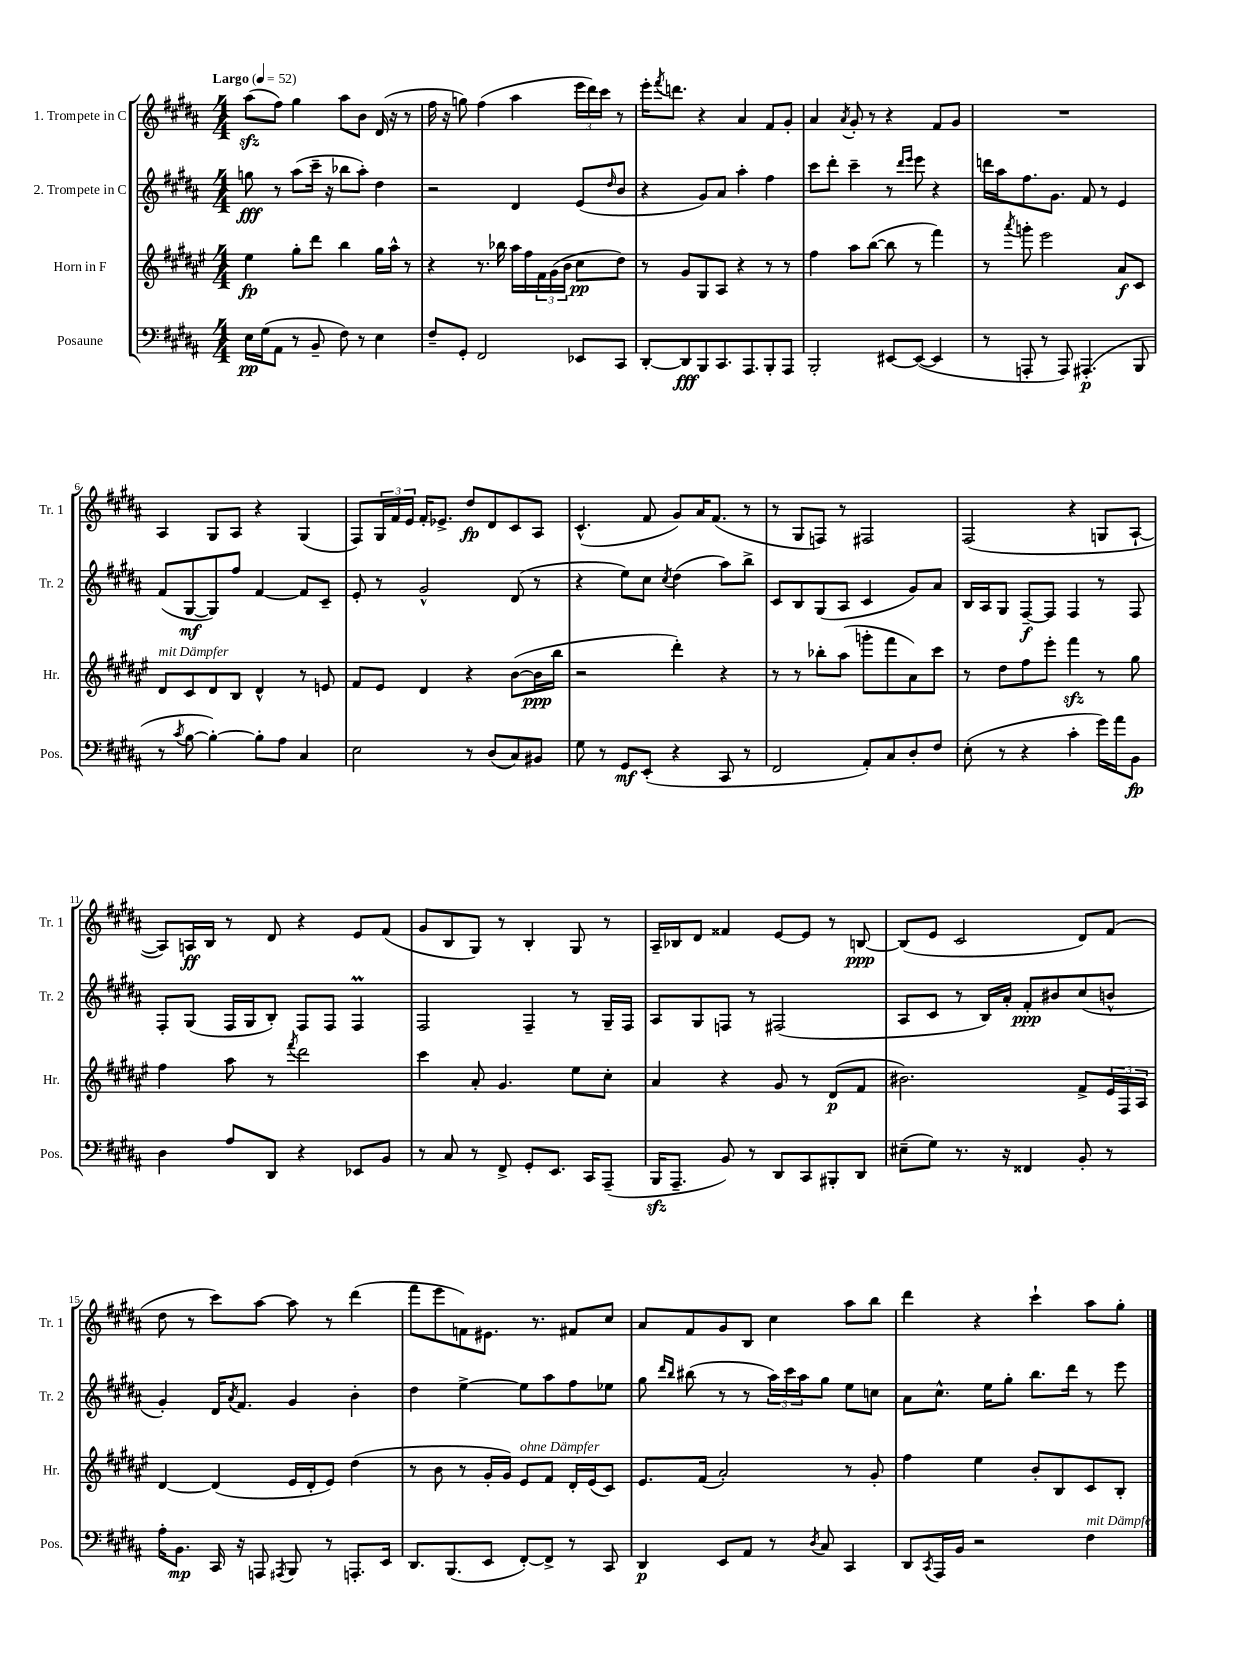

**kern	**dynam	**kern	**dynam	**kern	**dynam	**kern	**dynam
*part4	*part4	*part3	*part3	*part2	*part2	*part1	*part1
*staff4	*staff4	*staff3	*staff3	*staff2	*staff2	*staff1	*staff1
*I"Posaune	*	*I"Horn in F	*	*I"2. Trompete in C	*	*I"1. Trompete in C	*
*I'Pos.	*	*I'Hr.	*	*I'Tr. 2	*	*I'Tr. 1	*
*clefF4	*	*clefG2	*	*clefG2	*	*clefG2	*
*k[f#c#g#d#a#]	*	*k[f#c#g#d#a#e#]	*	*k[f#c#g#d#a#]	*	*k[f#c#g#d#a#]	*
*M4/4	*	*M4/4	*	*M4/4	*	*M4/4	*
*MM52	*	*MM52	*	*MM52	*	*MM52	*
=1	=1	=1	=1	=1	=1	=1	=1
!	!	!	!	!	!	!LO:TX:a:B:t=Largo	!
16E\LL	pp	4ee#\	fp	8ggn\	fff	(8aa#zz\L	.
(16G#\J	.	.	.	.	.	.	.
8AA#\J	.	.	.	8r	.	8ff#\J)	.
8r	.	8gg#'\L	.	(8aa#\L	.	4gg#\	.
8BB~/	.	8ddd#\J	.	16ccc#~\Jk	.	.	.
.	.	.	.	16r	.	.	.
8F#\)	.	4bb\	.	8bb-X\L	.	8aa#\L	.
8r	.	.	.	8aa#'\J)	.	8b\J	.
4E\	.	16gg#\LL	.	4dd#\	.	(16d#/	.
.	.	16aa#^^\JJ	.	.	.	16r	.
.	.	8r	.	.	.	8r	.
=2	=2	=2	=2	=2	=2	=2	=2
8F#~/L	.	4r	.	2r	.	16ff#\	.
.	.	.	.	.	.	16r	.
8GG#'/J	.	.	.	.	.	8ggn\)	.
2FF#/	.	8.r	.	.	.	(4ff#\	.
.	.	16bb-X\	.	.	.	.	.
.	.	16aa#\LL	.	4d#/	.	4aa#\	.
.	.	16ff#\	.	.	.	.	.
.	.	24f#\	.	.	.	.	.
.	.	(24g#\	.	.	.	.	.
.	.	24b\JJ	.	.	.	.	.
8EE-X/L	.	8cc#\L	pp	(8e/L	.	24eee\LL	.
.	.	.	.	.	.	24ddd#\)	.
.	.	.	.	.	.	24ccc#\JJ	.
.	.	.	.	16qqdd#/	.	.	.
8CC#/J	.	8dd#\J)	.	8b/J	.	8r	.
=3	=3	=3	=3	=3	=3	=3	=3
[8DD#'/L	.	8r	.	4r	.	16eee'\KL	.
.	.	.	.	.	.	8qfff#/	.
.	.	.	.	.	.	8.dddn\J	.
8DD#/]	fff	8g#/L	.	.	.	.	.
8BBB/	.	8G#/	.	8g#/L)	.	4r	.
8.CC#/	.	8A#/J	.	8a#/J	.	.	.
.	.	4r	.	4aa#'\	.	4a#/	.
8.AAA#/	.	.	.	.	.	.	.
8BBB'/	.	8r	.	4ff#\	.	8f#/L	.
8AAA#/J	.	8r	.	.	.	8g#'/J	.
=4	=4	=4	=4	=4	=4	=4	=4
2BBB'/	.	4ff#\	.	8ccc#\L	.	4a#/	.
.	.	.	.	8ddd#'\J	.	.	.
.	.	.	.	.	.	8qa#/	.
.	.	8aa#\L	.	4ccc#~\	.	8g#'/	.
.	.	([8bb\J	.	.	.	8r	.
[8EE#X/L	.	8bb\]	.	8r	.	4r	.
.	.	.	.	16qqddd#/LL	.	.	.
.	.	.	.	16qqeee/JJ	.	.	.
(8EE#/J_	.	8r	.	8eee\	.	.	.
4EE#/]	.	4fff#\)	.	4r	.	8f#/L	.
.	.	.	.	.	.	8g#/J	.
=5	=5	=5	=5	=5	=5	=5	=5
8r	.	8r	.	16dddn\LL	.	1r	.
.	.	.	.	16aa#\J	.	.	.
.	.	8qaaa#/	.	.	.	.	.
8AAAn'/	.	8gggn'\	.	8.ff#\	.	.	.
8r	.	2eee#\	.	.	.	.	.
.	.	.	.	8.g#\J	.	.	.
8AAA/)	.	.	.	.	.	.	.
(4.AAA#X'/	p	.	.	8f#/	.	.	.
.	.	.	.	8r	.	.	.
.	.	8a#/L	f	4e/	.	.	.
8BBB/	.	8c#/J	.	.	.	.	.
!!LO:LB:g=z
=6	=6	=6	=6	=6	=6	=6	=6
!	!	!LO:TX:a:i:t=mit Dämpfer	!	!	!	!	!
8r	.	8d#/L	.	(8f#/L	.	4A#/	.
8qc#/	.	.	.	.	.	.	.
[8B\	.	8c#/	.	[8G#/	mf	.	.
4B'\_)	.	8d#/	.	8G#/])	.	8G#/L	.
.	.	8B/J	.	8ff#/J	.	8A#/J	.
8B'\L]	.	4d#^^/	.	[4f#/	.	4r	.
8A#\J	.	.	.	.	.	.	.
4C#/	.	8r	.	8f#/L]	.	(4G#/	.
.	.	8en/	.	8c#~/J	.	.	.
=7	=7	=7	=7	=7	=7	=7	=7
2E\	.	8f#/L	.	8e'/	.	8F#/L)	.
.	.	8e#/J	.	8r	.	24G#/L	.
.	.	.	.	.	.	24f#/	.
.	.	.	.	.	.	24e/JJ	.
.	.	4d#/	.	2g#^^/	.	16f#'/KL	.
.	.	.	.	.	.	8.e-X^/J	.
8r	.	4r	.	.	.	8dd#/L	fp
(8D#/L	.	.	.	.	.	8d#/	.
8C#/)	.	([8b\L	.	(8d#/	.	8c#/	.
8BB#X/J	.	16b\L]	ppp	8r	.	8A#/J	.
.	.	16bb\JJ	.	.	.	.	.
=8	=8	=8	=8	=8	=8	=8	=8
8G#\	.	2r	.	4r	.	(4.c#^^/	.
8r	.	.	.	.	.	.	.
8GG#/L	mf	.	.	8ee\L)	.	.	.
(8EE'/J	.	.	.	8cc#\J	.	8f#/	.
.	.	.	.	8qcc#/	.	.	.
4r	.	4ddd#'\)	.	(4dd#\	.	8g#/L)	.
.	.	.	.	.	.	16a#/K	.
.	.	.	.	.	.	(8.f#/J	.
8CC#/	.	4r	.	8aa#\L)	.	.	.
8r	.	.	.	8bb^\J	.	8r	.
=9	=9	=9	=9	=9	=9	=9	=9
2FF#/	.	8r	.	8c#/L	.	8r	.
.	.	8r	.	8B/	.	8G#/L	.
.	.	8bb-X'\L	.	(8G#/	.	8Fn/J)	.
.	.	(8aa#\J	.	8A#/J	.	8r	.
8AA#'/L)	.	8gggn'\L	.	4c#/	.	2F#X/	.
8C#/	.	8fff#\	.	.	.	.	.
8D#'/	.	8a#\)	.	8g#/L)	.	.	.
8F#/J	.	8ccc#\J	.	8a#/J	.	.	.
=10	=10	=10	=10	=10	=10	=10	=10
(8E'\	.	8r	.	16B/LL	.	(2F#/	.
.	.	.	.	16A#/J	.	.	.
8r	.	8dd#\L	.	8G#/J	.	.	.
4r	.	8ff#\	.	[8F#~/L	f	.	.
.	.	8eee#'\J	.	8F#/J]	.	.	.
4c#'\	.	4fff#zz\	.	4F#/	.	4r	.
16g#\LL)	.	8r	.	8r	.	8Gn/L	.
16a#\J	.	.	.	.	.	.	.
8BB\J	fp	8gg#\	.	8F#/	.	[8A#`/J	.
!!LO:LB:g=z
=11	=11	=11	=11	=11	=11	=11	=11
4D#\	.	4ff#\	.	8F#'/L	.	8A#/L])	.
.	.	.	.	(8G#/J	.	16An/L	ff
.	.	.	.	.	.	16B/JJ	.
8A#/L	.	8aa#\	.	16F#/LL	.	8r	.
.	.	.	.	16G#/J	.	.	.
8DD#/J	.	8r	.	8B'/J)	.	8d#/	.
.	.	8qfff#/	.	.	.	.	.
4r	.	2ddd#\	.	8F#/L	.	4r	.
.	.	.	.	8F#/J	.	.	.
8EE-X/L	.	.	.	4F#M/	.	8e/L	.
8BB/J	.	.	.	.	.	(8f#/J	.
=12	=12	=12	=12	=12	=12	=12	=12
8r	.	4ccc#\	.	2F#/	.	8g#/L	.
8C#/	.	.	.	.	.	8B/	.
8r	.	8a#'/	.	.	.	8G#/J)	.
8FF#^/	.	4.g#/	.	.	.	8r	.
8GG#'/L	.	.	.	4F#~/	.	4B'/	.
8.EE/J	.	.	.	.	.	.	.
.	.	8ee#\L	.	8r	.	8G#/	.
16CC#/KL	.	.	.	.	.	.	.
(8AAA#~/J	.	8cc#'\J	.	16G#~/LL	.	8r	.
.	.	.	.	16F#/JJ	.	.	.
=13	=13	=13	=13	=13	=13	=13	=13
16BBBzz/KL	.	4a#/	.	8A#/L	.	16A#~/LL	.
8.AAA#~/J	.	.	.	.	.	16B-X/J	.
.	.	.	.	8G#/	.	8d#/J	.
8BB/)	.	4r	.	8Fn/J	.	4f##X/	.
8r	.	.	.	8r	.	.	.
8DD#/L	.	8g#/	.	(2F#X/	.	[8e/L	.
8CC#/	.	8r	.	.	.	8e/J]	.
8BBB#X'/	.	(8d#/L	p	.	.	8r	.
8DD#/J	.	8f#/J	.	.	.	[8Bn/	ppp
=14	=14	=14	=14	=14	=14	=14	=14
(8E#X~\L	.	2.b#X\)	.	8A#/L	.	(8B/L]	.
8G#\J)	.	.	.	8c#/J	.	8e/J	.
8.r	.	.	.	8r	.	2c#/	.
.	.	.	.	16B/LL)	.	.	.
16r	.	.	.	16a#'/JJ	.	.	.
4FF##X/	.	.	.	8f#'/L	ppp	.	.
.	.	.	.	8b#X/	.	.	.
8BB'/	.	8f#^/L	.	(8cc#/	.	8d#/L)	.
8r	.	24e#/L	.	8bn^^/J	.	(8f#/J	.
.	.	24F#/	.	.	.	.	.
.	.	24A#/JJ	.	.	.	.	.
!!LO:LB:g=z
=15	=15	=15	=15	=15	=15	=15	=15
16A#'\KL	.	[4d#/	.	4g#'/)	.	8dd#\	.
8.BB\J	mp	.	.	.	.	.	.
.	.	.	.	.	.	8r	.
16CC#/	.	(4d#/]	.	16d#/KL	.	8ccc#\L)	.
.	.	.	.	8qa#/	.	.	.
16r	.	.	.	8.f#/J	.	.	.
8AAAn/	.	.	.	.	.	[8aa#\J	.
8qAAA#X/	.	.	.	.	.	.	.
8BBB/	.	16e#/LL	.	4g#/	.	8aa#\]	.
.	.	16d#'/J	.	.	.	.	.
8r	.	8e#/J)	.	.	.	8r	.
8.AAAn'/L	.	(4dd#\	.	4b'\	.	(4ddd#\	.
16EE/Jk	.	.	.	.	.	.	.
=16	=16	=16	=16	=16	=16	=16	=16
8.DD#/L	.	8r	.	4dd#\	.	8fff#\L	.
.	.	8b\	.	.	.	8eee\	.
(8.BBB/	.	.	.	.	.	.	.
.	.	8r	.	[4ee^\	.	8fn\)	.
8EE/J	.	16g#'/LL	.	.	.	8.e#X\J	.
.	.	16g#/JJ)	.	.	.	.	.
!	!	!LO:TX:a:i:t=ohne Dämpfer	!	!	!	!	!
[8FF#'/L)	.	8e#/L	.	8ee\L]	.	.	.
.	.	.	.	.	.	8.r	.
8FF#^/J]	.	8f#/J	.	8aa#\	.	.	.
8r	.	16d#'/LL	.	8ff#\	.	8f#X/L	.
.	.	(16e#/J	.	.	.	.	.
8CC#/	.	8c#/J)	.	8ee-X\J	.	8cc#/J	.
=17	=17	=17	=17	=17	=17	=17	=17
4DD#/	p	8.e#/L	.	8gg#\	.	8a#/L	.
.	.	.	.	16qqddd#/LL	.	.	.
.	.	.	.	16qqbb/JJ	.	.	.
.	.	.	.	(8bb#X\	.	8f#/	.
.	.	(16f#/Jk	.	.	.	.	.
8EE/L	.	2a#'/)	.	8r	.	8g#/	.
8AA#/J	.	.	.	8r	.	8B/J	.
8r	.	.	.	24aa#\LL)	.	4cc#\	.
.	.	.	.	24ccc#\	.	.	.
.	.	.	.	24aa#\J	.	.	.
8qD#/	.	.	.	.	.	.	.
8C#/	.	.	.	8gg#\J	.	.	.
4CC#/	.	8r	.	8ee\L	.	8aa#\L	.
.	.	8g#'/	.	8ccn\J	.	8bb\J	.
=18	=18	=18	=18	=18	=18	=18	=18
8DD#/L	.	4ff#\	.	8a#\L	.	4ddd#\	.
8qCC#/	.	.	.	.	.	.	.
16AAA#/L	.	.	.	8.cc#^^\J	.	.	.
16BB/JJ	.	.	.	.	.	.	.
2r	.	4ee#\	.	.	.	4r	.
.	.	.	.	16ee\KL	.	.	.
.	.	.	.	8gg#'\J	.	.	.
.	.	8b'/L	.	8.bb\L	.	4ccc#`\	.
.	.	8B/	.	.	.	.	.
.	.	.	.	16ddd#\Jk	.	.	.
!LO:TX:a:i:t=mit Dämpfer	!	!	!	!	!	!	!
4F#\	.	8c#/	.	8r	.	8aa#\L	.
.	.	8B'/J	.	8eee\	.	8gg#'\J	.
==	==	==	==	==	==	==	==
*-	*-	*-	*-	*-	*-	*-	*-
